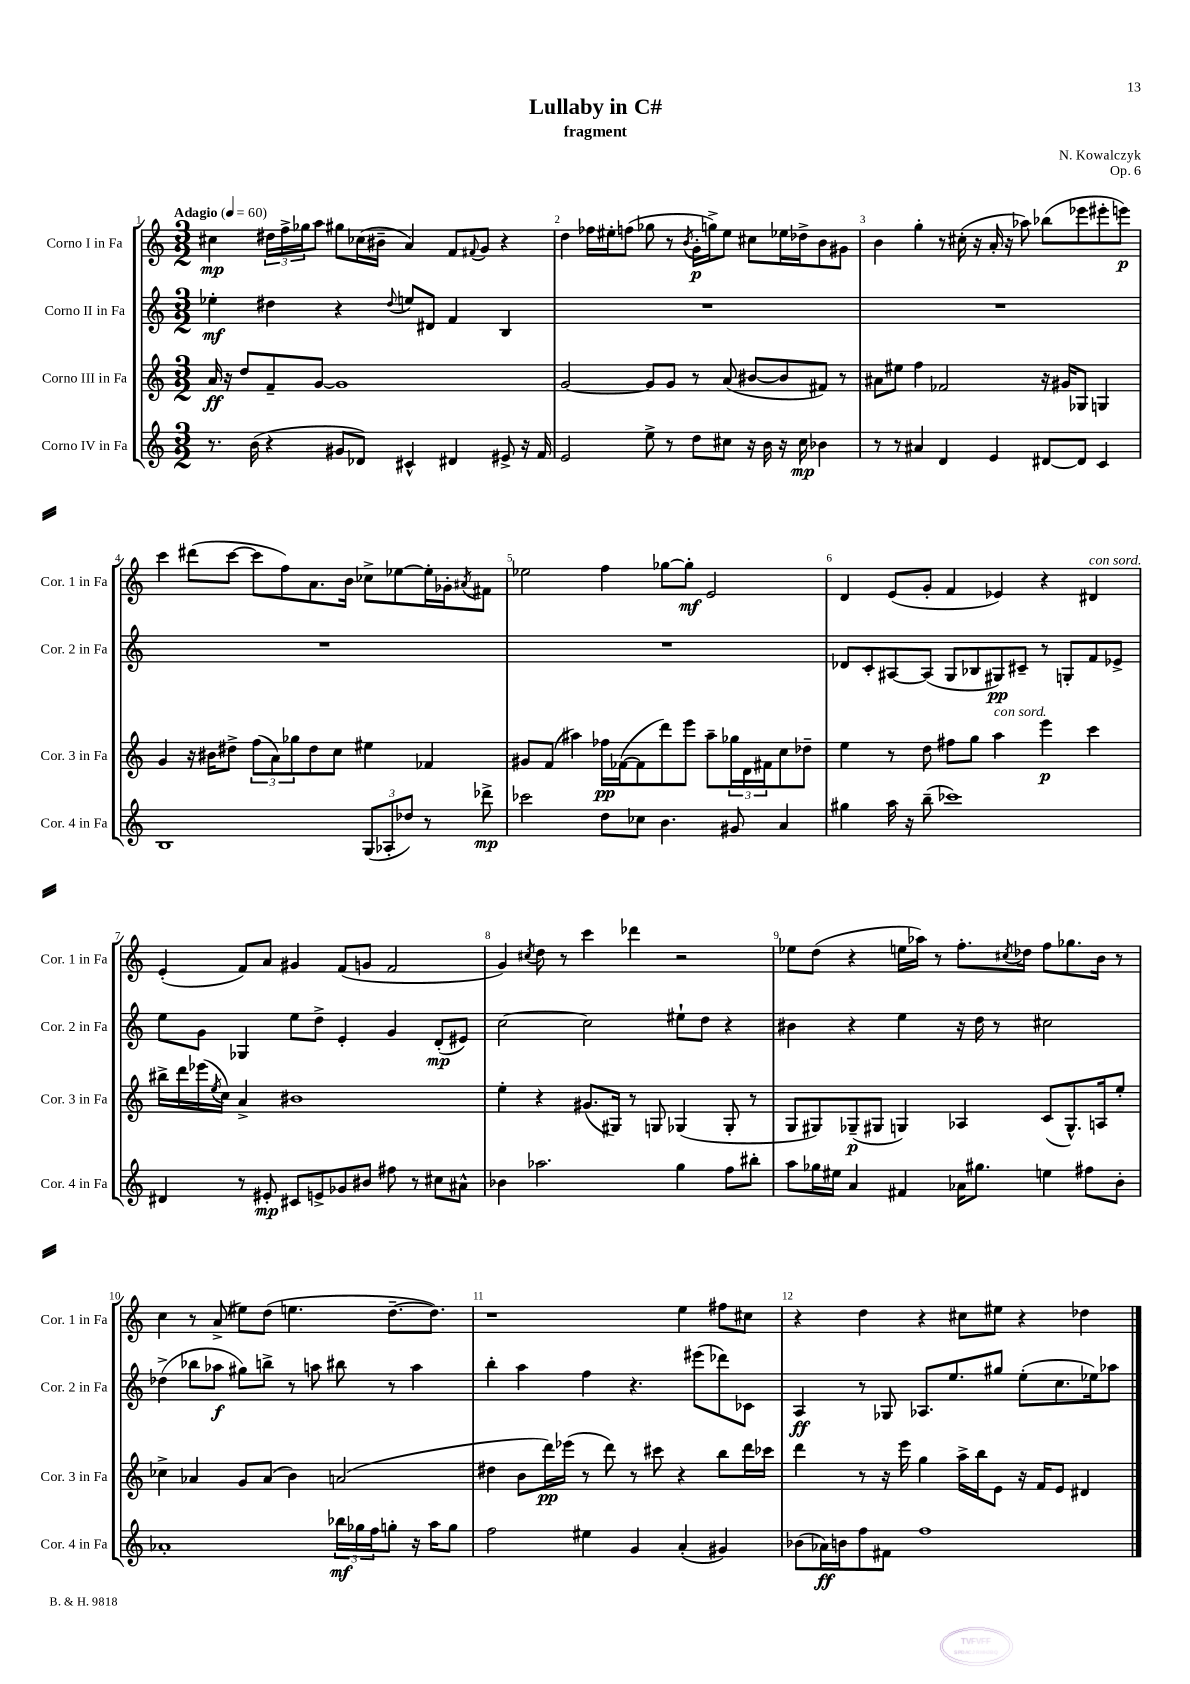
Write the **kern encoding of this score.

**kern	**kern	**kern	**kern
*staff4	*staff3	*staff2	*staff1
*clefG2	*clefG2	*clefG2	*clefG2
*k[]	*k[]	*k[]	*k[]
*M3/2	*M3/2	*M3/2	*M3/2
*MM60	*MM60	*MM60	*MM60
8.r	16a/	4ee-'\	4cc#\
.	16r	.	.
.	8dd/L	.	.
(16b\	.	.	.
4r	8f~/	4dd#\	24dd#\LL
.	.	.	24ff^\
.	.	.	24gg-\J
.	[8g/J	.	8aa\J
8g#/L	1g]	4r	8gg#\L
8d-/J)	.	.	(16cc-\L
.	.	.	16b#~\JJ
.	.	8qqdd#/	.
4c#^^/	.	8ee/L	4a/)
.	.	8d#/J	.
4d#/	.	4f/	8f/L
.	.	.	8qqf#/
.	.	.	8g/J
8e#^/	.	4B/	4r
16r	.	.	.
16f/	.	.	.
=	=	=	=
2e/	[2g/	1.r	4dd\
.	.	.	16ff-\LL
.	.	.	16ee#'\J
.	.	.	(8ff\J
8ee^\	8g/]L	.	8gg-\
8r	8g/J	.	8r
.	.	.	8qb/
8dd\L	8r	.	16g'\LL
.	.	.	16gg^\J)
8cc#\J	(8a/	.	8ee#\J
16r	[8b#/L	.	8cc#\L
16b\	.	.	.
16r	8b#/]	.	16ee-\L
16cc#\	.	.	16dd-^\J
4b-\	8f#/J)	.	8b\
.	8r	.	8g#\J
=	=	=	=
8r	8a#\L	1.r	4b\
8r	8ee#\J	.	.
4a#/	4ff\	.	4gg'\
4d/	2f-/	.	8r
.	.	.	(16cc#'\
.	.	.	16r
4e/	.	.	16a'/
.	.	.	16r
.	.	.	8aa-\)
[8d#/L	16r	.	(8bb-\L
.	16g#/LK	.	.
8d#/]J	8G-/J	.	8eee-\
4c/	4G/	.	8eee#'\
.	.	.	8eee\J)
=	=	=	=
1B	4g/	1.r	4ccc\
.	16r	.	(8ddd#\L
.	16b#\LK	.	.
.	8dd#^\J	.	[8ccc\J
.	(12ff\L	.	8ccc\]L
.	12a\)	.	.
.	.	.	8ff\)
.	12gg-\	.	.
.	8dd#\	.	8.a\
.	8cc\J	.	.
.	.	.	16b\Jk
(12G/L	4ee#\	.	8cc-^\L
12A-'/	.	.	.
.	.	.	[8ee-\
12dd-/J)	.	.	.
8r	4f-/	.	16ee-'\]L
.	.	.	16g-'\J
.	.	.	8qa#/
8ddd-^\	.	.	8f#\J
=	=	=	=
2ccc-\	8g#/L	1.r	2ee-\
.	(8f/J	.	.
.	4aa#\)	.	.
8dd\L	16ff-\LL	.	4ff\
.	([16f-\J	.	.
8cc-\J	8f-\]	.	.
4.b\	8ddd\)	.	[8gg-\L
.	8eee\J	.	8gg-'\]J
.	8aa#~\L	.	2e/
8g#/	24gg-\L	.	.
.	24d\	.	.
.	24f#\J	.	.
4a/	8cc\	.	.
.	8dd-~\J	.	.
=	=	=	=
4gg#\	4ee\	8d-/L	4d/
.	.	8c'/	.
16aa\	8r	[8A#/	(8e/L
16r	.	.	.
(8bb~\	8dd\	(8A#/]J	8g'/J
1ccc-)	8ff#\L	8G/L	4f/
.	8gg\J	8B-/	.
.	4aa\	8G#/)	4e-/)
.	.	8c#~/J	.
.	4eee\	8r	4r
.	.	8G'/L	.
.	4ccc\	8f/	4d#/
.	.	8e-^/J	.
=	=	=	=
4d#/	16bb#^\LL	8ee\L	(4e'/
.	16ddd\	.	.
.	(16eee-\	8g\J	.
.	8qee/	.	.
.	16cc\JJ)	.	.
8r	4a^/	4G-/	8f/L)
8e#'/	.	.	8a/J
8c#/L	1b#	8ee\L	4g#/
8e^/	.	8dd^\J	.
8g-/	.	4e'/	(8f/L
8b#/J	.	.	8g/J
8ff#\	.	4g/	2f/
8r	.	.	.
8cc#\L	.	(8d'/L	.
8a#^^\J	.	8e#/J)	.
=	=	=	=
4b-\	4ee'\	[2cc\	4g/)
.	.	.	8qcc#/
2.aa-\	4r	.	8dd\
.	.	.	8r
.	(8.g#/L	2cc\]	4ccc\
.	16G#/Jk)	.	.
.	8r	.	4ddd-\
.	8G/	.	.
4gg\	(4G-/	8ee#`\L	2r
.	.	8dd\J	.
8ff\L	8G-'/	4r	.
8bb#'\J	8r	.	.
=	=	=	=
8aa\L	8G/L	4b#\	8ee-\L
16gg-\L	8G#/)	.	(8dd\J
16ee#\JJ	.	.	.
4a/	(8G-~/	4r	4r
.	8G#/J	.	.
4f#/	4G/)	4ee\	16ee\LL
.	.	.	16aa-\JJ)
.	.	.	8r
16a-\LK	4A-/	16r	8.ff'\L
8.gg#\J	.	16dd\	.
.	.	8r	.
.	.	.	8qcc#/
.	.	.	16dd-\Jk
4ee\	(8c/L	2cc#\	8ff\L
.	8.G^^/)	.	8.gg-\
8ff#\L	.	.	.
.	16A/k	.	16b\Jk
8b'\J	8ee'/J	.	8r
=	=	=	=
1a-'	4cc-^\	(4dd-^\	4cc\
.	4a-/	8bb-\L	8r
.	.	8aa-\J	(8a^/
.	8g/L	8gg#\L)	8ee#\L)
.	(8a-/J	8bb^\J	(8dd\J
.	4b\)	8r	4.ee\
.	.	8aa\	.
24bb-\LL	(2a/	8bb#\	.
24gg-\	.	.	.
24ff\J	.	.	.
8gg'\J	.	8r	[8.dd~\L
16r	.	4aa\	.
16aa\LK	.	.	8.dd\]J)
8gg\J	.	.	.
=	=	=	=
2ff\	4dd#\	4bb'\	1r
.	8b\L	4aa\	.
.	16ddd\L)	.	.
.	(16eee-\JJ	.	.
4ee#\	8r	4ff\	.
.	8ddd\)	.	.
4g/	8r	4.r	.
.	8ccc#\	.	.
(4a'/	4r	.	4ee\
.	.	(8eee#\L	.
4g#/)	8bb\L	8ddd-\)	8ff#\L
.	16ddd\L	8c-\J	8cc#\J
.	16ccc-\JJ	.	.
=	=	=	=
(8b-\L	4ddd\	4A/	4r
16a-\L)	.	.	.
16b\J	.	.	.
8ff\	8r	8r	4dd\
8f#\J	16r	8G-/	.
.	16eee\	.	.
1ff	4gg\	8.A-/L	4r
.	.	8.ee/	.
.	16aa^\LL	.	8cc#\L
.	16bb\J	.	.
.	8e\J	8gg#/J	8ee#\J
.	16r	(8ee'\L	4r
.	16f/LK	.	.
.	8e/J	8.cc\	.
.	4d#/	.	4dd-\
.	.	16ee-\k)	.
.	.	8aa-\J	.
==	==	==	==
*-	*-	*-	*-
